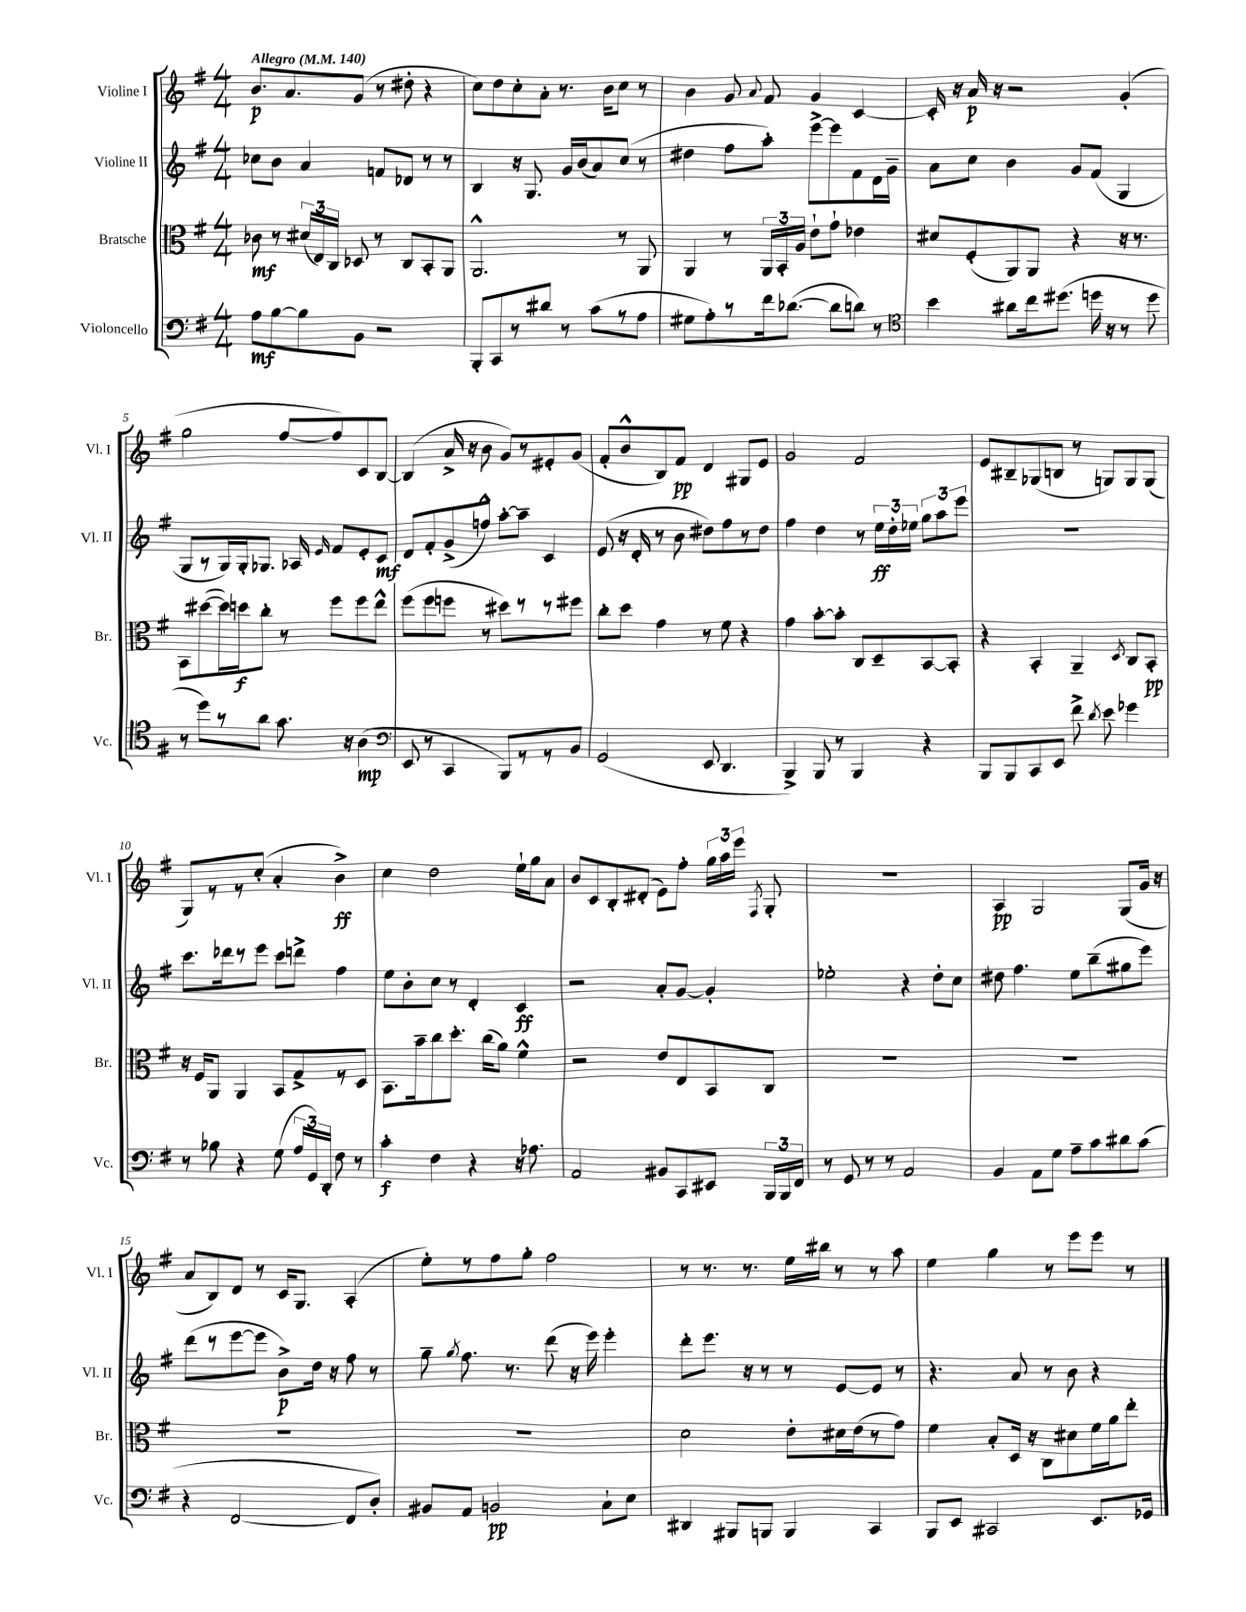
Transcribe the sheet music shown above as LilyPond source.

<<
\new StaffGroup <<
\new Staff = "s0" \with { instrumentName = "Violine I" shortInstrumentName = "Vl. I" } {
    \clef treble \key g \major \numericTimeSignature \time 4/4 \tempo "Allegro" 4 = 140
    \autoBeamOff b'8.[\p a'8. g'8]( r8 dis''8-. r4 |
    c''8[) d''8 c''8-. a'8]-. r8. b'16[ c''8] r8 |
    b'4 g'8 \appoggiatura { a'8 } fis'8 g'4 c'4~ |
    c'16-. r16 a'16\p r16 r2 g'4-.( |
    g''2 fis''8[~ fis''8) c'8 b8]~ |
    b4( a'16-> r16 b'8 g'8[) r8 eis'8-. g'8]( |
    fis'8[-. b'8-^ b8) fis'8]\pp d'4 gis8[ e'8] |
    g'2 fis'2 |
    e'8[ bis8-- ges8( b8] r8 g8[) g8 g8]( |
    g8[) r8 r8 c''8]-.( a'4-. b'4->\ff) |
    c''4 d''2 e''16[-! g''16 a'8] |
    b'8[ c'8 b8-. dis'8]-.( e'8[) fis''8]-. \tuplet 3/2 { g''16[ a''16 e'''16] } \acciaccatura { fis8 } g8-. |
    R1 |
    a4\pp g2 g8[( g'16] r16 |
    a'8[ b8) d'8] r8 c'16[ g8.] a4-.( |
    e''8[-.) r8 fis''8 g''8]-. fis''2 |
    r8 r8. r8. e''16[ bis''16] r8 r8 a''8 |
    e''4 g''4 r8 e'''8[ e'''8] r8 \bar "|." |
}
\new Staff = "s1" \with { instrumentName = "Violine II" shortInstrumentName = "Vl. II" } {
    \clef treble \key g \major \numericTimeSignature \time 4/4
    \autoBeamOff ces''8[ b'8] a'4 f'8[ des'8] r8 r8 |
    b4 r16 g8. g'16[ b'16( a'8) c''8]( r8 |
    dis''4 fis''8[ a''8]-.) e'''8[~-> e'''8 fis'8 d'16 g'16]-- |
    a'8[ c''8] b'4 g'8[ fis'8]( g4 |
    g8[ r8 g16) g16-. ges8.] aes16 \grace { e'16 } fis'8[ e'8-. c'8]\mf |
    d'8[ fis'8-. g'8->( f''8]-^) a''8[~-. a''8]-- c'4 |
    e'8( r16 d'16-. r8 b'8 dis''8[) fis''8 r8 dis''8] |
    fis''4 d''4 r8 \tuplet 3/2 { e''16[\ff d''16-. ees''16] } \tuplet 3/2 { g''8[ a''8 e'''8] } |
    R1 |
    c'''8.[ des'''16 r8 e'''8] c'''8[ d'''8]-> fis''4 |
    e''8[ b'8-. c''8] r8 d'4-. c'4\ff |
    r2 a'8[-. g'8]~ g'4-. |
    ees''2-. r4 d''8[-. c''8] |
    dis''8 fis''4. e''8[ b''8--( gis''8 e'''8]) |
    d'''8[( r8 e'''8~ e'''8] b'8[->\p) d''16] r16 fis''8 r8 |
    g''8-- \acciaccatura { g''8 } fis''8. r8. d'''8( r16 e'''16) e'''4-. |
    d'''8[-. e'''8.] r16 r8 r8 e'8[~ e'8] r8 |
    r4. a'8 r8 b'8 r4 \bar "|." |
}
\new Staff = "s2" \with { instrumentName = "Bratsche" shortInstrumentName = "Br." } {
    \clef alto \key g \major \numericTimeSignature \time 4/4
    \autoBeamOff ces'8\mf r8 \tuplet 3/2 { dis'16[( e16) c16] } des8 r8 c8[ b,8-. a,8] |
    a,2.-^ r8 a,8 |
    a,4 r8 \tuplet 3/2 { a,16[ b,16-. a16] } e'8[-! g'8]-! ees'4 |
    dis'8[ fis8-.( a,8) a,8] r4 r16 r8. |
    b,8[ dis''8~( dis''16) d''16\f c''8]-. r8 fis''8[ fis''8 e''8]-^ |
    fis''8[( fis''8 f''8] r8 dis''8[) r8 r8 fis''8] |
    c''8[-. d''8] g'4 r8 fis'8 r4 |
    g'4 b'8[~-. b'8]-. c8[ d8-- b,8~ b,8]-. |
    r4 b,4-. a,4-- \acciaccatura { d8 } c8[ b,8]-.\pp |
    r16 fis16[ a,8] a,4 b,8[ g8-> r8 d8] |
    b,8.[ b'16-- c''8 d''8.]-. c''16[( a'8]) fis'4-^ |
    r2 e'8[ e8 b,8 c8] |
    R1 |
    R1 |
    R1 |
    R1 |
    d'2 e'8[-. dis'16 e'16( r8 g'8]) |
    fis'4 b8[-. d16] r16 c8[ dis'8 fis'16 a'16 e''8]-. \bar "|." |
}
\new Staff = "s3" \with { instrumentName = "Violoncello" shortInstrumentName = "Vc." } {
    \clef bass \key g \major \numericTimeSignature \time 4/4
    \autoBeamOff a8[\mf b8~ b8 b,8] r2 |
    b,,8[-. c,8 r8 dis'8] r8 c'8[( r8 a8] |
    gis8[ a8-.) r8 fis'16 des'8.]~( des'8[ d'8]) r8 |
    \clef tenor b'4 ais'8[ c''16 dis''8.]( d''16 r16 r8 d''8 |
    r8 d''8[) r8 a'8] g'8. r16 a4\mp( |
    \clef bass e,8 r8 c,4 b,,8[) r8 r8 b,8] |
    g,2( e,8 d,4. |
    b,,4->) b,,8 r8 b,,4 r4 |
    b,,8[ b,,8 c,8 e,8] fis'8-> \acciaccatura { d'8 } e'8 ges'4 |
    r8 bes8 r4 g8( \tuplet 3/2 { a16[ g,16) d,16]-. } fis8 r8 |
    c'4-.\f fis4 r4 r16 aes8. |
    a,2 bis,8[ c,8 eis,8] \tuplet 3/2 { b,,16[ b,,16 fis,16] } |
    r8 g,8 r8 r8 a,2 |
    b,4 a,8[ g8] a8[-- c'8 dis'8 c'8]( |
    r4 fis,2~ fis,8[ d8]-.) |
    bis,8[ a,8] b,2\pp c8[-! e8] |
    dis,4 bis,,8[ b,,8] b,,4 c,4 |
    b,,8[ e,8] cis,2 e,8.[ ges,16] \bar "|." |
}
>>
>>
